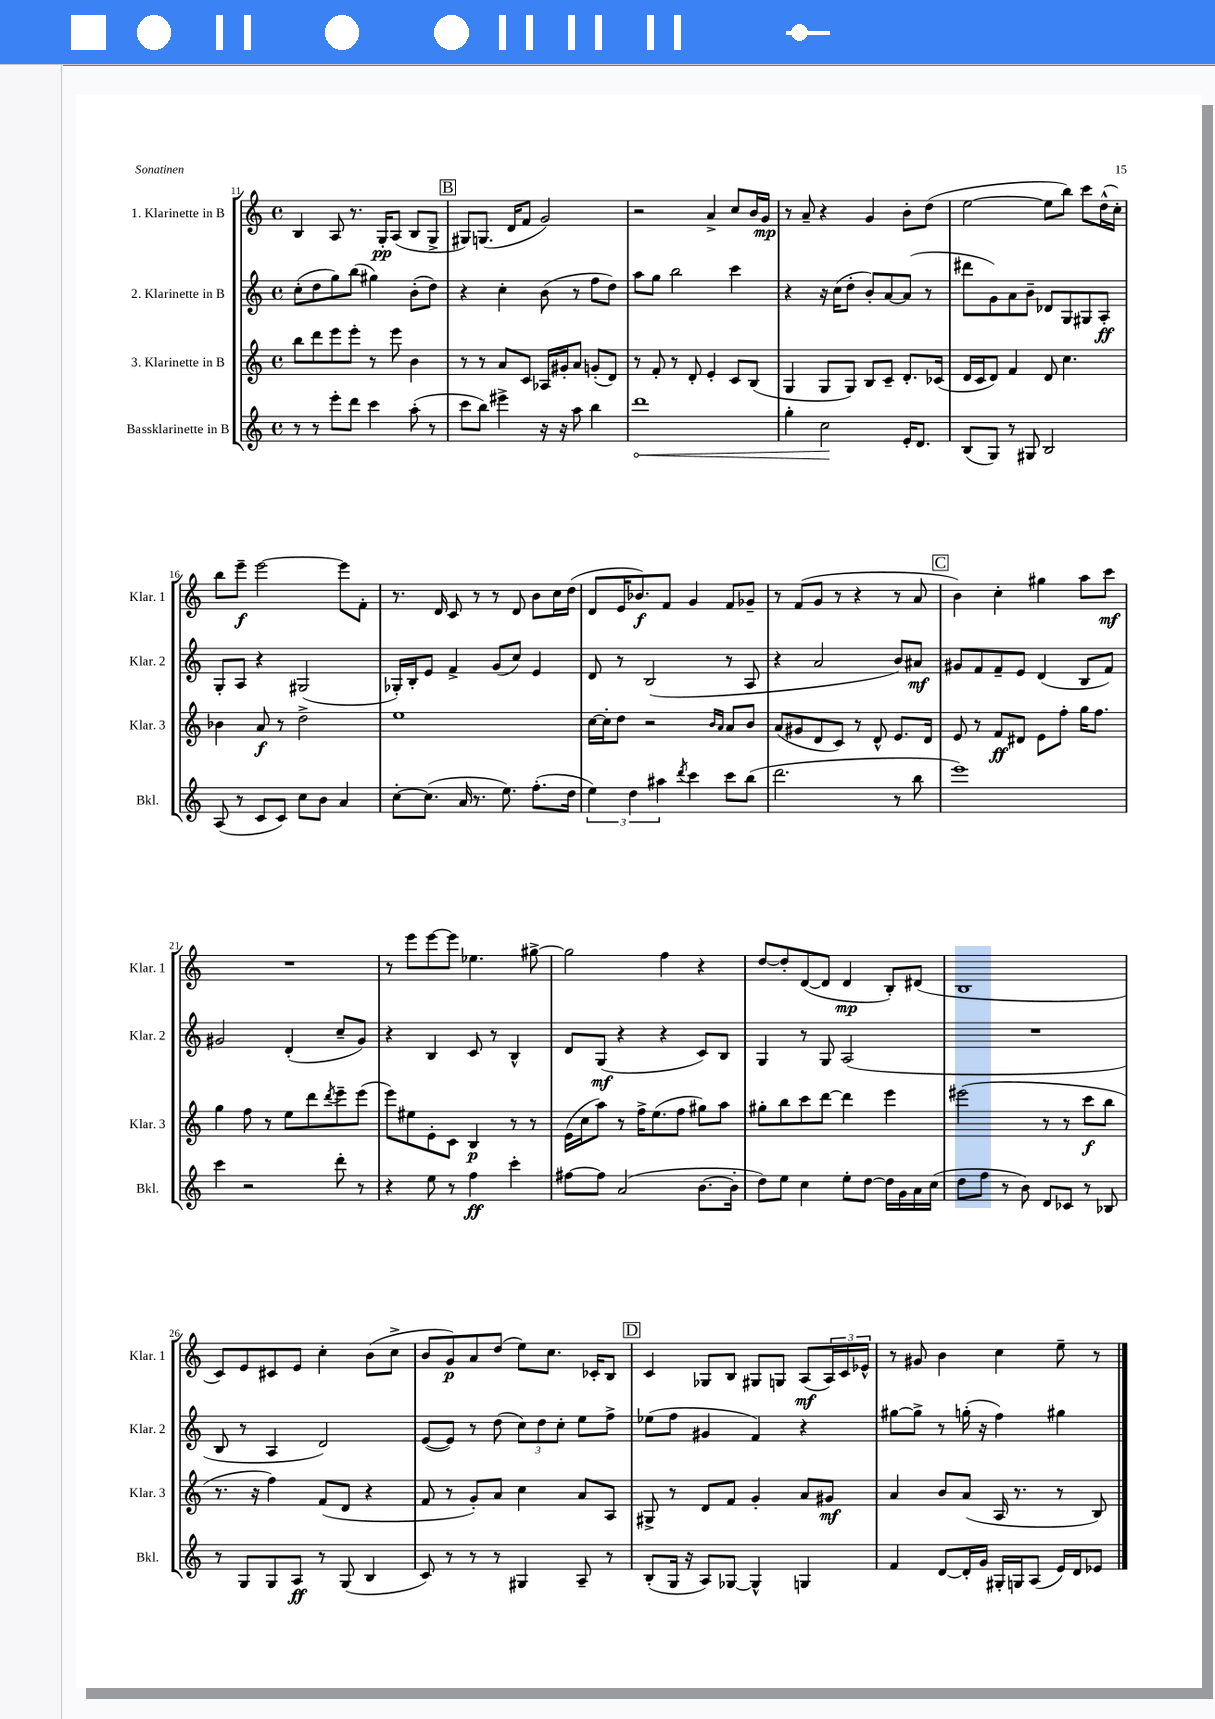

**kern	**dynam	**kern	**dynam	**kern	**dynam	**kern	**dynam
*part4	*part4	*part3	*part3	*part2	*part2	*part1	*part1
*staff4	*staff4	*staff3	*staff3	*staff2	*staff2	*staff1	*staff1
*I"Bassklarinette in B	*	*I"3. Klarinette in B	*	*I"2. Klarinette in B	*	*I"1. Klarinette in B	*
*I'Bkl.	*	*I'Klar. 3	*	*I'Klar. 2	*	*I'Klar. 1	*
*clefG2	*	*clefG2	*	*clefG2	*	*clefG2	*
*k[]	*	*k[]	*	*k[]	*	*k[]	*
*M4/4	*	*M4/4	*	*M4/4	*	*M4/4	*
*met(c)	*	*met(c)	*	*met(c)	*	*met(c)	*
=11	=11	=11	=11	=11	=11	=11	=11
8r	.	8bb\L	.	(8cc'\L	.	4B/	.
8r	.	8ddd\	.	8dd\	.	.	.
8eee'\L	.	8eee\	.	8gg\)	.	8A/	.
8ddd\J	.	8eee'\J	.	(8bb\J	.	8.r	.
4ccc\	.	8r	.	4gg#X\)	.	.	.
.	.	.	.	.	.	16G'/KL	pp
.	.	8eee\	.	.	.	(8A/J	.
(8aa'\	.	4b\	.	(8b'\L	.	8B/L	.
8r	.	.	.	8dd\J)	.	8G^/J	.
!!LO:REH:place=s1:t=B
=12	=12	=12	=12	=12	=12	=12	=12
8ccc\L	.	8r	.	4r	.	8G#X/L)	.
8bb\J)	.	8r	.	.	.	(8.Gn/J	.
4eee#X^\	.	8a/L	.	4cc'\	.	.	.
.	.	.	.	.	.	16d/KL	.
.	.	8c/J	.	.	.	8f/J	.
16r	.	16A-X/LL	.	(8b\	.	2g/)	.
16r	.	16g#X'/J	.	.	.	.	.
8aa\	.	8a/J	.	8r	.	.	.
4bb\	.	(8gn'/L	.	8ff\L	.	.	.
.	.	8d/J)	.	8dd\J)	.	.	.
=13	=13	=13	=13	=13	=13	=13	=13
!	!LO:HP:b	!	!	!	!	!	!
1ddd	<	8r	.	8aa\L	.	2r	.
.	.	8f'/	.	8gg\J	.	.	.
.	.	8r	.	2bb\	.	.	.
.	.	8d'/	.	.	.	.	.
.	.	4e'/	.	.	.	4a^/	.
.	.	8c/L	.	4ccc\	.	8cc/L	.
.	.	(8B/J	.	.	.	16b/L	.
.	.	.	.	.	.	16g/JJ	mp
=14	=14	=14	=14	=14	=14	=14	=14
4gg'\	.	4G/	.	4r	.	8r	.
.	.	.	.	.	.	8a~/	.
2cc\	.	8G/L	.	16r	.	4r	.
.	.	.	.	(16cc\KL	.	.	.
.	.	8G/J)	.	8dd'\J	.	.	.
.	.	8B/L	.	8b'/L)	.	4g/	.
.	.	8c~/J	.	[8a/	.	.	.
16e'/KL	[	8.d'/L	.	(8a/J]	.	8b'\L	.
8.d/J	.	.	.	.	.	.	.
.	.	.	.	8r	.	(8dd\J	.
.	.	(16c-X/Jk	.	.	.	.	.
=15	=15	=15	=15	=15	=15	=15	=15
(8B/L	.	16d/LL	.	8ddd#X\L	.	[2ee\	.
.	.	16c/J	.	.	.	.	.
8G/J)	.	8d/J)	.	8g\)	.	.	.
8r	.	4f/	.	8a\	.	.	.
8G#X/	.	.	.	8b~\J	.	.	.
2B/	.	8d/	.	8d-X/L	.	8ee\L]	.
.	.	4.cc\	.	8G/	.	8bb\J)	.
.	.	.	.	8G#X/	.	8ccc\L	.
.	.	.	.	8A'/J	ff	(16dd^^\L	.
.	.	.	.	.	.	16cc'\JJ)	.
!!LO:LB:g=z
=16	=16	=16	=16	=16	=16	=16	=16
(8A/	.	4b-X\	.	8G'/L	.	8bb\L	.
8r	.	.	.	8A/J	.	8eee~\J	f
8c/L	.	8a/	f	4r	.	[2eee\	.
8c/J)	.	8r	.	.	.	.	.
8cc\L	.	2dd^\	.	(2G#X/	.	.	.
8b\J	.	.	.	.	.	.	.
4a/	.	.	.	.	.	8eee\L]	.
.	.	.	.	.	.	8f'\J	.
=17	=17	=17	=17	=17	=17	=17	=17
[8cc'\L	.	1ee	.	16G-X'/LL)	.	8.r	.
.	.	.	.	16B'/J	.	.	.
(8.cc\J]	.	.	.	8e/J	.	.	.
.	.	.	.	.	.	16d/	.
.	.	.	.	4f^/	.	8c/	.
16a/	.	.	.	.	.	.	.
8.r	.	.	.	.	.	8r	.
.	.	.	.	(8g/L	.	8r	.
8.ee\)	.	.	.	.	.	.	.
.	.	.	.	8cc/J)	.	8d/	.
(8.ff'\L	.	.	.	4e/	.	8b\L	.
.	.	.	.	.	.	16cc\L	.
16dd\Jk	.	.	.	.	.	(16dd\JJ	.
=18	=18	=18	=18	=18	=18	=18	=18
6ee\)	.	[16cc\LL	.	8d/	.	8d/L	.
.	.	16cc'\J]	.	.	.	.	.
.	.	8dd\J	.	8r	.	16e/K	.
6dd\	.	.	.	.	.	.	.
.	.	.	.	.	.	8.b-X/)	f
.	.	2r	.	(2B/	.	.	.
6aa#X\	.	.	.	.	.	.	.
.	.	.	.	.	.	8f/J	.
8qddd/	.	.	.	.	.	.	.
4ccc\	.	.	.	.	.	4g/	.
.	.	16qqb/LL	.	.	.	.	.
.	.	16qqa/JJ	.	.	.	.	.
8ccc\L	.	8a/L	.	8r	.	8f/L	.
(8bb\J	.	8b/J	.	8A/	.	8g-X~/J	.
=19	=19	=19	=19	=19	=19	=19	=19
2.ddd\	.	(8a/L	.	4r	.	8r	.
.	.	8g#X/	.	.	.	(8f/L	.
.	.	8d/	.	2a/	.	8g/J	.
.	.	8c/J)	.	.	.	8r	.
.	.	8r	.	.	.	4r	.
.	.	8d^^/	.	.	.	.	.
8r	.	8.e/L	.	8b/L)	.	8r	.
8bb\	.	.	.	8a#X/J	mf	8a/	.
.	.	16d/Jk	.	.	.	.	.
!!LO:REH:place=s1:t=C
=20	=20	=20	=20	=20	=20	=20	=20
1eee)	.	8e/	.	8g#X/L	.	4b\)	.
.	.	8r	.	8f/	.	.	.
.	.	8f/L	ff	8f~/	.	4cc'\	.
.	.	8d#X/J	.	8e/J	.	.	.
.	.	8e\L	.	(4d/	.	4gg#X\	.
.	.	8ff'\J	.	.	.	.	.
.	.	16gg\KL	.	8B/L	.	8aa\L	.
.	.	8.ff\J	.	.	.	.	.
.	.	.	.	8f/J)	.	8ccc\J	mf
!!LO:LB:g=z
=21	=21	=21	=21	=21	=21	=21	=21
4ccc\	.	4gg\	.	2g#X/	.	1r	.
2r	.	8ff\	.	.	.	.	.
.	.	8r	.	.	.	.	.
.	.	8ee\L	.	(4d'/	.	.	.
.	.	8ddd\	.	.	.	.	.
.	.	8qddd/	.	.	.	.	.
8ddd'\	.	8eee~\	.	8cc~/L	.	.	.
8r	.	(8eee\J	.	8g#/J)	.	.	.
=22	=22	=22	=22	=22	=22	=22	=22
4r	.	8eee\L)	.	4r	.	8r	.
.	.	8ee#X\	.	.	.	8eee\L	.
8ee\	.	8e'\	.	4B/	.	[8eee\	.
8r	.	8c\J	.	.	.	8eee\J]	.
4ff\	ff	4B/	p	8c/	.	4.ee-X\	.
.	.	.	.	8r	.	.	.
4ccc'\	.	8r	.	4B^^/	.	.	.
.	.	8r	.	.	.	[8gg#X^\	.
=23	=23	=23	=23	=23	=23	=23	=23
[8ff#X\L	.	(16e\LL	.	8d/L	.	2gg#\]	.
.	.	16cc\J	.	.	.	.	.
8ff#\J]	.	8aa\J)	.	(8G/J	mf	.	.
(2a/	.	8r	.	4r	.	.	.
.	.	16ff^\KL	.	.	.	.	.
.	.	(8.ee\	.	.	.	.	.
.	.	.	.	4r	.	4ff\	.
.	.	8ff\J	.	.	.	.	.
[8.b\L	.	8gg#X\L)	.	8c/L)	.	4r	.
.	.	8aa\J	.	8B/J	.	.	.
16b'\Jk]	.	.	.	.	.	.	.
=24	=24	=24	=24	=24	=24	=24	=24
8dd\L)	.	8gg#X'\L	.	4G/	.	[8dd/L	.
8ee\J	.	8bb\	.	.	.	8dd'/]	.
4cc\	.	8ccc\	.	8r	.	([8d/	.
.	.	[8ddd\J	.	8G/	.	8d/J]	.
8ee'\L	.	4ddd\]	.	(2A/	.	4d/	mp
[8dd\J	.	.	.	.	.	.	.
16dd\LL]	.	4eee\	.	.	.	8B'/L)	.
16g\	.	.	.	.	.	.	.
16a\	.	.	.	.	.	(8d#X/J	.
(16cc\JJ	.	.	.	.	.	.	.
=25	=25	=25	=25	=25	=25	=25	=25
8dd\L	.	(2eee#X\	.	1r	.	1B	.
8ff\J	.	.	.	.	.	.	.
8r	.	.	.	.	.	.	.
8b\)	.	.	.	.	.	.	.
8d/L	.	8r	.	.	.	.	.
8c-X/J	.	8r	.	.	.	.	.
8r	.	8ccc\L	f	.	.	.	.
8B-X/	.	8bb\J	.	.	.	.	.
!!LO:LB:g=z
=26	=26	=26	=26	=26	=26	=26	=26
8r	.	8.r	.	8B/	.	8c/L)	.
8G/L	.	.	.	8r	.	8e/	.
.	.	16r	.	.	.	.	.
8G/	.	4ff\)	.	4A/	.	8c#X/	.
8A/J	ff	.	.	.	.	8e/J	.
8r	.	(8f/L	.	2d/)	.	4cc'\	.
(8G/	.	8d/J	.	.	.	.	.
4B/	.	4r	.	.	.	(8b\L	.
.	.	.	.	.	.	8cc^\J	.
=27	=27	=27	=27	=27	=27	=27	=27
8c/)	.	8f/	.	([8e/L	.	8b/L	.
8r	.	8r	.	8e/J])	.	8g/)	p
8r	.	8g'/L)	.	8r	.	8a/	.
8r	.	8a/J	.	(8dd\	.	(8dd/J	.
4G#X/	.	4cc\	.	12cc\L)	.	8ee\L)	.
.	.	.	.	12dd\	.	.	.
.	.	.	.	.	.	8.cc\J	.
.	.	.	.	12cc'\J	.	.	.
8A~/	.	8a/L	.	8ee\L	.	.	.
.	.	.	.	.	.	16c-X'/KL	.
8r	.	8A/J	.	8ff^\J	.	8B/J	.
!!LO:REH:place=s1:t=D
=28	=28	=28	=28	=28	=28	=28	=28
(8B'/L	.	8G#X^/	.	(8ee-X\L	.	4c/	.
16G/Jk	.	8r	.	8ff\J	.	.	.
16r	.	.	.	.	.	.	.
8A/L)	.	8d/L	.	4g#X/	.	8G-X/L	.
[8G-X/J	.	8f/J	.	.	.	8B/J	.
4G-^^/]	.	4g'/	.	4f/)	.	8G#X/L	.
.	.	.	.	.	.	8Gn/J	.
4Gn/	.	8a/L	.	4r	.	(8A/L	mf
.	.	8g#X/J	mf	.	.	24A/L)	.
.	.	.	.	.	.	24c/	.
.	.	.	.	.	.	24e-X^^/JJ	.
=29	=29	=29	=29	=29	=29	=29	=29
4f/	.	4a/	.	[8gg#X\L	.	8r	.
.	.	.	.	8gg#^\J]	.	8g#X/	.
[8d/L	.	8b/L	.	8r	.	4b\	.
16d'/L]	.	(8a/J	.	(16ggn'\	.	.	.
16g/JJ	.	.	.	16r	.	.	.
16G#X'/LL	.	16A/	.	4ff\)	.	4cc\	.
16Gn/J	.	8.r	.	.	.	.	.
(8A/J	.	.	.	.	.	.	.
16e/LL)	.	8r	.	4gg#X\	.	8ee~\	.
16d/J	.	.	.	.	.	.	.
8e-X/J	.	8B/)	.	.	.	8r	.
==	==	==	==	==	==	==	==
*-	*-	*-	*-	*-	*-	*-	*-
